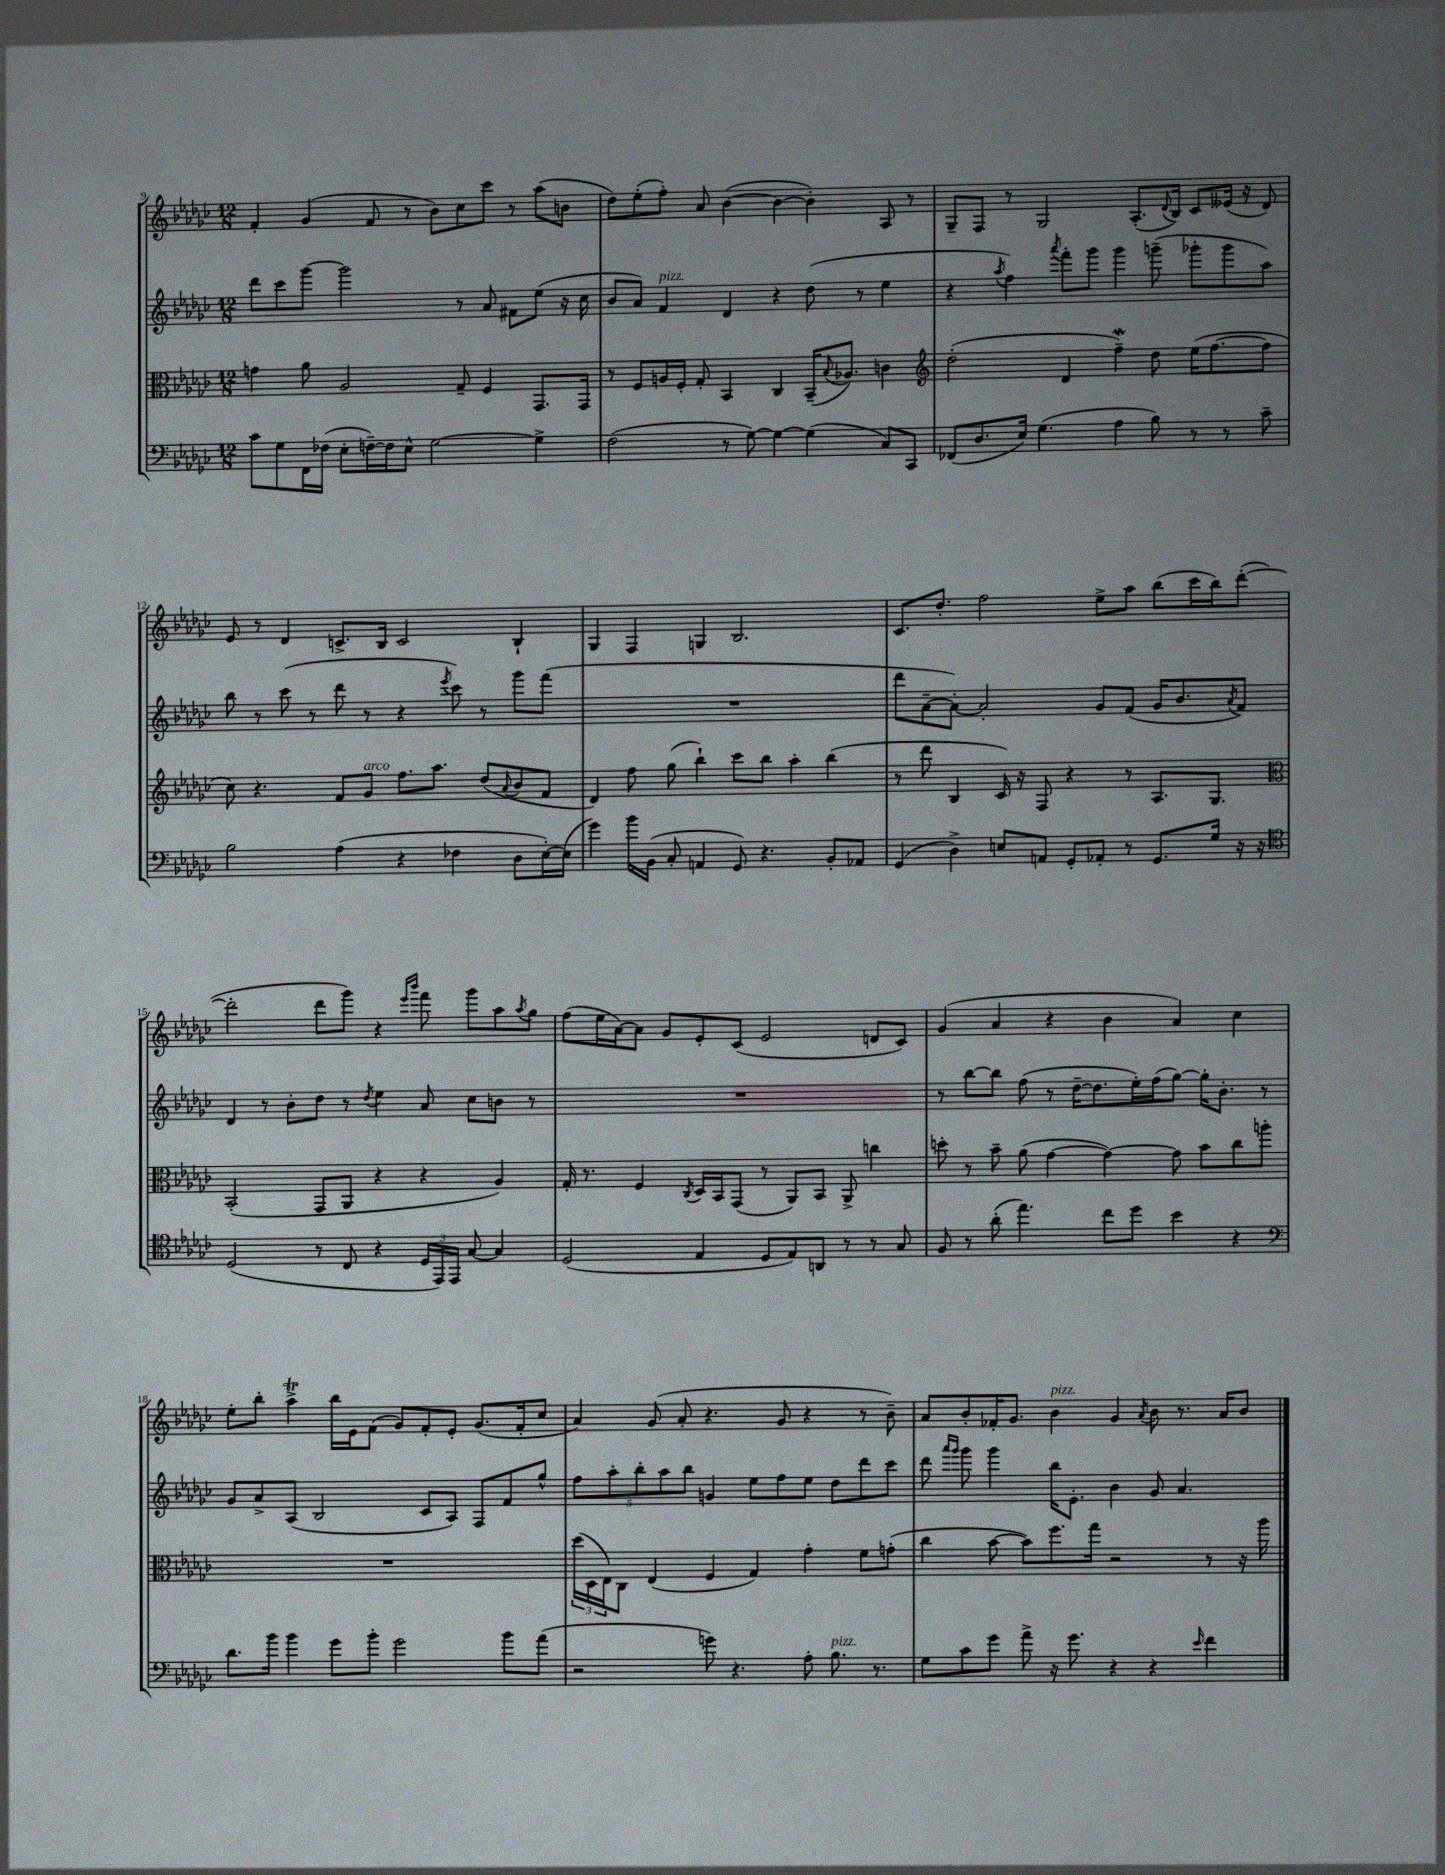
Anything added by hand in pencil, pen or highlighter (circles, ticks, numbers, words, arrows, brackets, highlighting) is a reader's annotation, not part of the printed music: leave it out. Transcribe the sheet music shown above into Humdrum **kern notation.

**kern	**kern	**kern	**kern
*part4	*part3	*part2	*part1
*staff4	*staff3	*staff2	*staff1
*clefF4	*clefC3	*clefG2	*clefG2
*k[b-e-a-d-g-c-]	*k[b-e-a-d-g-c-]	*k[b-e-a-d-g-c-]	*k[b-e-a-d-g-c-]
*M12/8	*M12/8	*M12/8	*M12/8
=9	=9	=9	=9
8c-\L	4gn\	8ddd-\L	4f'/
8G-\	.	8ccc-\	.
16FF\L	8a-\	[8ggg-\J	(4g-/
(16F-X\JJ	.	.	.
8E-'\L	2A-/	2ggg-\]	.
[16Fn~\L)	.	.	8f/
16F\J]	.	.	.
8E-^^\J	.	.	8r
[2G-\	.	.	8b-\L)
.	8G-~/	8r	8cc-\
.	4F/	8a-/	8ccc-\J
.	.	8f#X\L	8r
4G-^\]	8.GG-/L	(8ee-\J	(8aa-\L
.	.	16r	8bn\J
.	16GG-/Jk	16cc-\	.
=10	=10	=10	=10
(2F\	8r	8b-/L	8dd-\L)
.	8F/L	8a-/J)	(8ee-'\
!	!	!LO:TX:a:i:t=pizz.	!
.	16An/L	4f/	8ff'\J)
.	16F'/JJ	.	.
.	8G-'/	.	8a-/
8r	4BB-/	4d-/	([4b-\
[8G-\)	.	.	.
4G-\_	4C-/	4r	4b-\_
(4G-\]	(16BB-~/KL	(8dd-\	4b-'\])
.	8qqB-/	.	.
.	8.A-X/J)	.	.
.	.	8r	.
8C-/L)	4cn\	4ee-\	8A-/
8CC-/J	.	.	8r
=11	=11	=11	=11
*	*clefG2	*	*
(8FF-X/L	(2dd-'\	4r	8G-~/L
8.D-/	.	.	8F/J
.	.	8qaa-/	.
.	.	4ff\)	8r
16E-/Jk)	.	.	.
(4.G-\	.	.	2G-/
.	.	8qaaa-/	.
.	4d-/	8fff'\L	.
.	.	8ggg-\J	.
4A-\	4ffW~\)	4ggg-\	.
.	.	.	(8.A-'/L
8B-\)	8dd-\	(8gggn~\	.
.	.	.	8qqd-/
.	.	.	16B-/Jk)
8r	(16ee-\KL	8ggg-X'\L	8c-/L
.	[8.ff\	.	.
8r	.	8ggg-\	(16e--X/Jk
.	.	.	16r
8c-~\	8ff\J]	8aa-\J)	8d-/)
!!LO:LB:g=z
=12	=12	=12	=12
2B-\	8cc-\)	8bb-\	8e-/
.	4.r	8r	8r
.	.	(8ccc-\	4d-/
.	.	8r	.
(4A-\	8f/L	8ddd-\	8.cn^/L
!	!LO:TX:a:i:t=arco	!	!
.	8g-/J	8r	.
.	.	.	16B-/Jk
4r	8.ff\L	4r	2c/
.	8.aa-\J	.	.
.	.	8qeee-/	.
4F-X\	.	8ccc-\)	.
.	(8dd-/L	8r	.
.	8qqa-/	.	.
8D-\L	8b-/	8ggg-\L	4B-`/
[16E-'\L)	8f/J	(8fff\J	.
(16E-\JJ]	.	.	.
=13	=13	=13	=13
4g-\)	4d-/)	1.r	4G-/
16b-\LL	8ff\	.	4F/
(16BB-\JJ	.	.	.
8C-'/	(8gg-\	.	.
4AAn/	4bb-`\)	.	4Gn/
8GG-/)	8ccc-\L	.	2.B-/
4.r	8bb-\J	.	.
.	4aa-'\	.	.
8BB-'/L	(4bb-\	.	.
8AA-X/J	.	.	.
=14	=14	=14	=14
(4GG-/	8r	8ddd-\L	8.c-/L
.	8ddd-\	[8a-~\	.
.	.	.	8.dd-'/J
4D-^\)	4B-/	8a-'\J_)	.
.	.	2a-'/]	2ff\
8En/L	16c-/)	.	.
.	16r	.	.
8AAn/J	8F/	.	.
8GG-'/L	4r	.	.
8AA-X'/J	.	8g-/L	8ee-^\L
8r	8r	(8f/J	8aa-\J
8.GG-/L	8.A-/L	16g-/KL	(8bb-\L
.	.	8.b-/	.
.	.	.	16ccc-\L
16G-/Jk	8.G-/J	.	16bb-\J)
.	.	8qa-/	.
16r	.	8f/J)	([8ddd-'\J
16r	.	.	.
!!LO:LB:g=z
=15	=15	=15	=15
*clefC4	*clefC3	*	*
(2D-/	(2BB-'/	4d-/	2ddd-'\]
.	.	8r	.
.	.	8b-'\L	.
8r	8GG-/L	8dd-\J	8ddd-\L
8C-/	8AA-/J	8r	8ggg-\J)
.	.	8qdd-/	.
4r	4r	4ee-\	4r
.	.	.	16qqeee-/LL
.	.	.	16qqbbb-/JJ
24D-/LL	4r	8a-/	8fff\
24EE-/)	.	.	.
24EE-/JJ	.	.	.
[8G-/	.	8cc-\L	8ggg-\L
4G-/]	4A-/)	8bn\J	8aa-\
.	.	.	8qaa-/
.	.	8r	8gg-\J
=16	=16	=16	=16
(2D-/	16G-'/	1.r	(8ff\L
.	8.r	.	.
.	.	.	16ee-\L
.	.	.	[16a-\J)
.	4F/	.	8a-\J]
.	.	.	8g-/L
.	8qC-/	.	.
4E-/	16D-/LL	.	8e-'/
.	16BB-/J	.	.
.	(8GG-/J	.	(8c-/J
8D-/L	8r	.	2e-/
8E-/)	8AA-/L)	.	.
8AAn/J	8BB-/J	.	.
8r	8AA-^/	.	.
8r	4ccn\	.	8dn/L
8G-/	.	.	8c-/J)
=17	=17	=17	=17
8F/	8ddn'\	8r	(4g-/
8r	8r	[8bb-\L	.
(8a-'\	8b-~\	8bb-\J]	4a-/
4.ee-\)	(8a-\	(8ff\	.
.	[4g-\	8r	4r
.	.	[16dd-~\KL	.
.	.	8.dd-\]	.
8cc-\L	4g-\_)	.	4b-\
8dd-\J	.	16ee-'\L)	.
.	.	(16ff\J	.
4b-\	8g-\]	[8gg-\J)	4a-/)
.	8b-\L	16gg-'\KL]	.
.	.	8.b-'\J	.
4r	8cc-\	.	4cc-\
.	8aan'\J	8r	.
!!LO:LB:g=z
=18	=18	=18	=18
*clefF4	*	*	*
8.d-\L	1.r	8g-/L	8ee-'\L
.	.	8a-^/	8bb-'\J
16b-\Jk	.	.	.
4b-\	.	(8A-/J	4aa-T^\
.	.	2B-/	.
8g-\L	.	.	16bb-\LL
.	.	.	16e-\J
8b-'\J	.	.	(8f\J
2g-\	.	.	8g-/L)
.	.	8c-/L	8f'/
.	.	8A-/J)	8e-'/J
.	.	8F/L	(8.g-/L
8b-\L	.	8f/	.
.	.	.	16f'/k
(8a-\J	.	8gg-^^/J	8cc-/J
=19	=19	=19	=19
2r	(24dd-\LL	10ff\L	4a-/)
.	24D-\	.	.
.	24E-\J)	.	.
.	.	10aa-'\	.
.	8C-\J	.	.
.	.	10bb-'\	.
.	(4E-/	.	(8g-/
.	.	10aa-\	.
.	.	.	8a-'/
.	.	10bb-\J	.
8gn\)	4F/	4gn/	4.r
4.r	.	.	.
.	4G-/)	8ee-\L	.
.	.	8ff\	8g-/
8A-'\	4g-'\	8ee-\J	4r
!LO:TX:a:i:t=pizz.	!	!	!
8.B-\	.	8dd-\L	.
.	8f\L	8ddd-\	8r
8.r	.	.	.
.	(8gn'\J	8ccc-\J	8b-~\)
=20	=20	=20	=20
8G-\L	4cc-\	8ddd-\	8a-/L
.	.	16qqaaa-/LL	.
.	.	16qqggg-/JJ	.
8c-\	.	8ggg-\	8b-'/
8g-\J	[8b-\	4ggg-\	16f-X'/K
.	.	.	8.g-/J
8a-^\	8b-\L])	.	.
!	!	!	!LO:TX:a:i:t=pizz.
16r	8.ff\	16bb-\KL	4b-\
8.g-\	.	8.e-'\J	.
.	16gg-\Jk	.	.
4r	2r	4b-\	4g-/
.	.	.	8qa-/
4r	.	8g-/	8b-\
.	.	4.a-/	8.r
16qqe-/	.	.	.
4f\	8r	.	.
.	.	.	16a-/KL
.	16r	.	8b-/J
.	16aa-\	.	.
==	==	==	==
*-	*-	*-	*-
